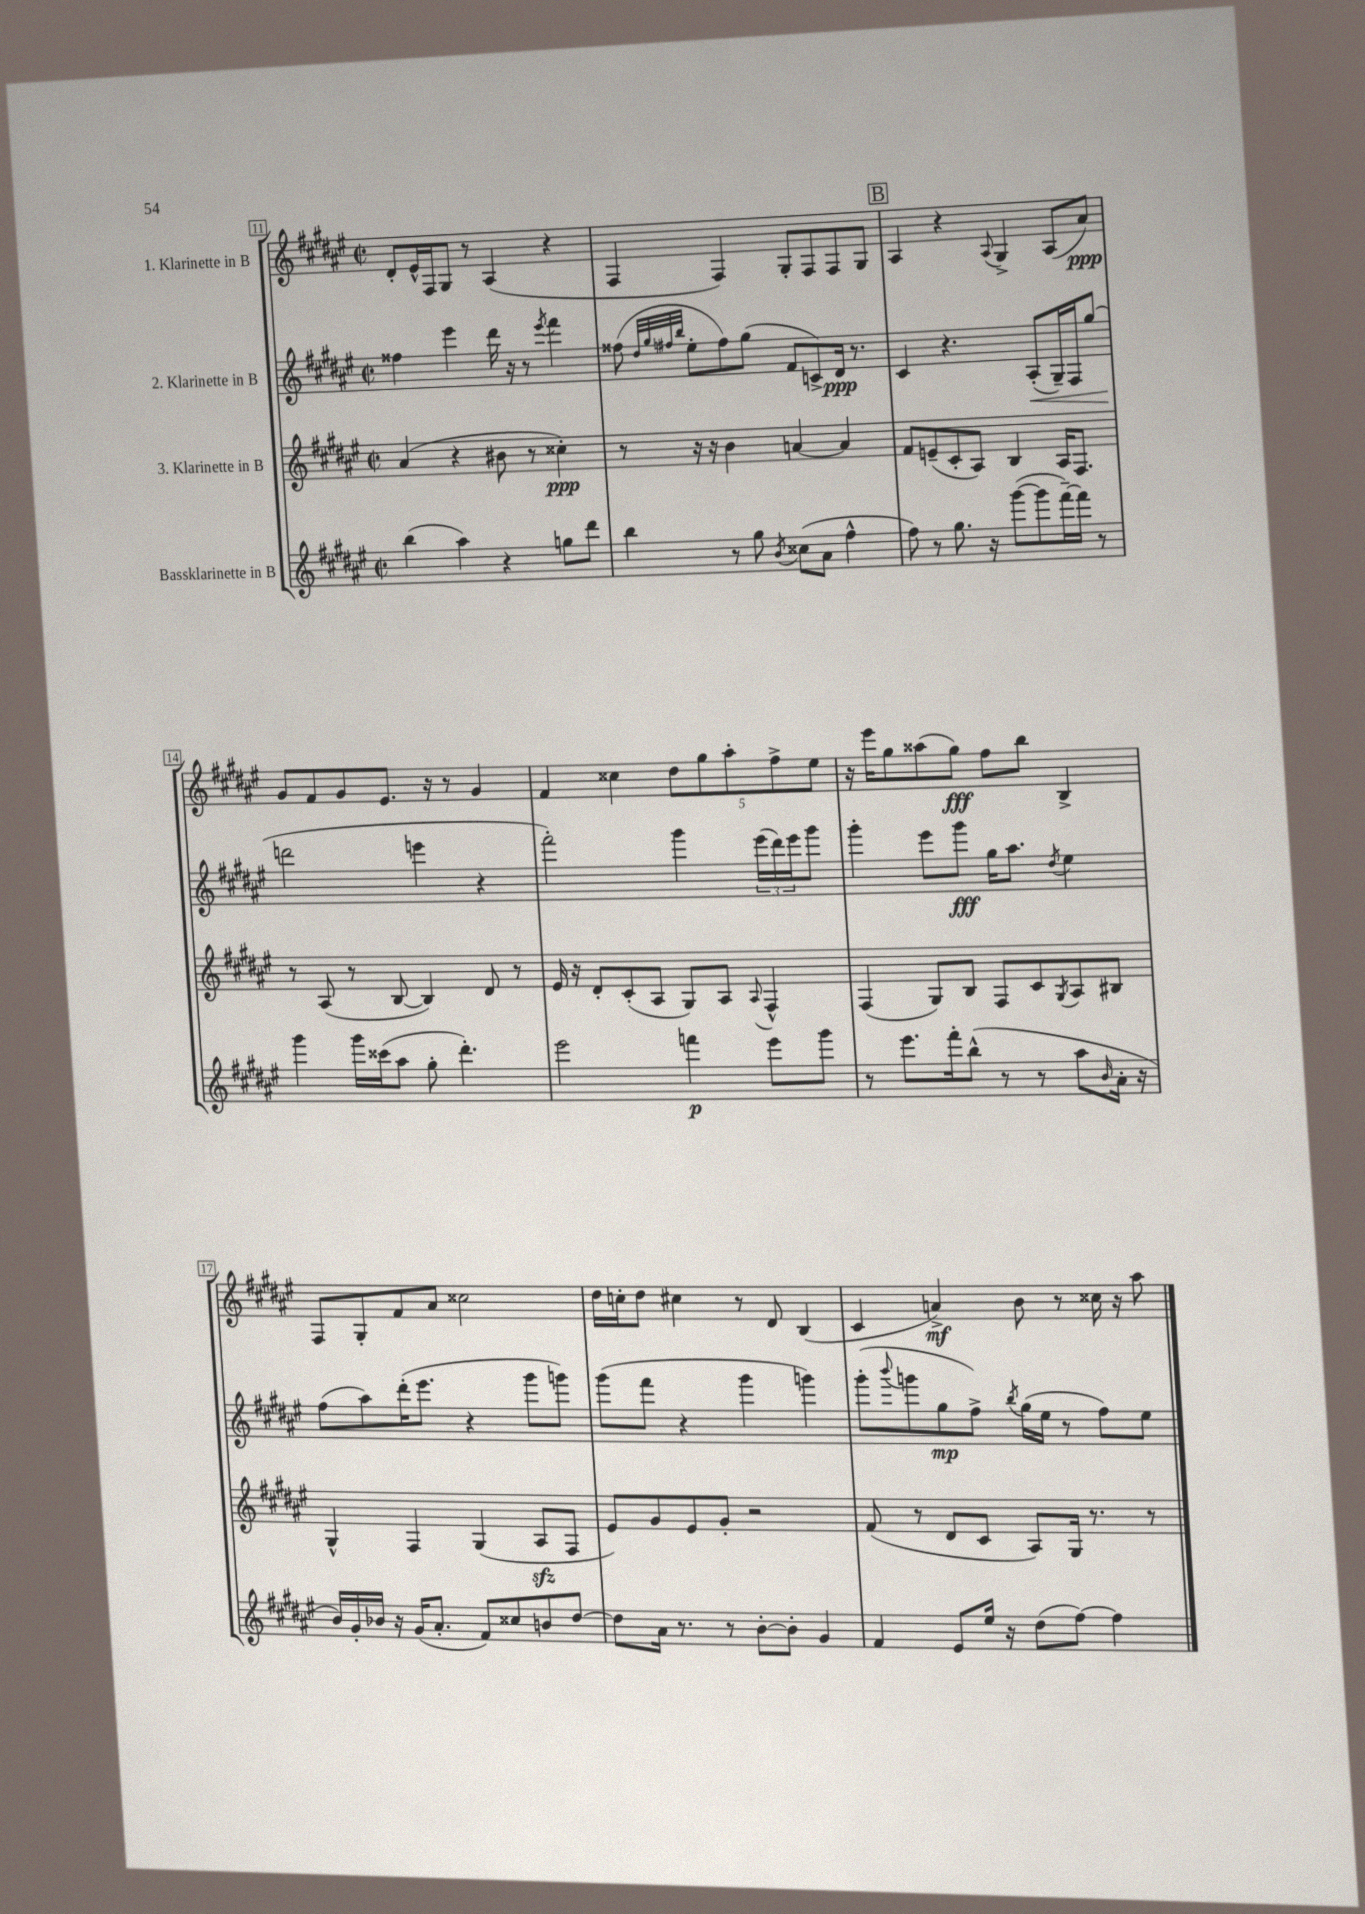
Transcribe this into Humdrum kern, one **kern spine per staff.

**kern	**kern	**kern	**kern
*staff4	*staff3	*staff2	*staff1
*clefG2	*clefG2	*clefG2	*clefG2
*k[f#c#g#d#a#e#]	*k[f#c#g#d#a#e#]	*k[f#c#g#d#a#e#]	*k[f#c#g#d#a#e#]
*M2/2	*M2/2	*M2/2	*M2/2
*met(c|)	*met(c|)	*met(c|)	*met(c|)
(4bb	(4a#	4ff##	8d#'
.	.	.	16e#^^
.	.	.	16F#
4aa#)	4r	4eee#	8G#
.	.	.	8r
4r	8b#	16ddd#	(4A#
.	.	16r	.
.	8r	8r	.
.	.	8qeee#	.
8gg	4cc##')	4fff#	4r
8ddd#	.	.	.
=	=	=	=
4bb	8r	(8ff##	4F#
.	.	32qqdd#	.
.	.	32qqgg#	.
.	.	32qqff#	.
.	.	32qqbb	.
.	16r	8ee#'	.
.	16r	.	.
8r	4b	8ff#)	4F#)
8gg#	.	(8gg#	.
8qb	.	.	.
(8cc##	[4a	8f#	8G#'
8a#	.	8c^)	8F#
4ff#^^	4a]	16d#	8F#
.	.	8.r	.
.	.	.	8G#
=	=	=	=
8ff#)	8f#	4c#	4A#
8r	(8e~	.	.
8.gg#	8c#'	4.r	4r
.	8A#)	.	.
16r	.	.	.
.	.	.	8qqA#
([8ggg#	4B	.	4G#^
8ggg#]	.	(8A#'	.
[16fff#~)	16A#	16G#~)	(8A#
16fff#]	8.F#	16F#	.
8r	.	(8gg#	8a#)
=	=	=	=
4ggg#	8r	2ddd	8g#
.	(8A#	.	8f#
16ggg#	8r	.	8g#
(16ccc##	.	.	.
8aa#	[8B	.	8.e#
8gg#'	4B])	4eee	.
.	.	.	16r
4.ddd#')	.	.	8r
.	8d#	4r	4g#
.	8r	.	.
=	=	=	=
2eee#	16e#	2fff#')	4f#
.	16r	.	.
.	8d#'	.	.
.	(8c#'	.	4cc##
.	8A#	.	.
4fff	8G#)	4ggg#	10dd#
.	.	.	10gg#
.	8A#	.	.
.	.	.	10aa#'
.	8qqA#	.	.
8eee#	4F#^^	(24eee#	.
.	.	24ddd#)	.
.	.	.	10ff#^
.	.	24eee#	.
8ggg#	.	8ggg#	.
.	.	.	10ee#
=	=	=	=
8r	(4F#	4ggg#'	16r
.	.	.	16eee#
8.eee#	.	.	8gg#
.	8G#)	8eee#	(8aa##
16fff#'	.	.	.
(8bb^^	8B	8ggg#	8gg#)
8r	8F#	16gg#	8ff#
.	.	8.aa#	.
8r	8c#	.	8bb
.	8qG#	8qdd#	.
8aa#	8A#	4ee#	4B^
16qqb	.	.	.
16a#'	8B#	.	.
16r	.	.	.
=	=	=	=
16b)	4G#^^	(8ff#	8F#
16g#'	.	.	.
16b-	.	8aa#)	8G#'
16r	.	.	.
(16g#	4F#	(16ddd#'	8f#
8.a#'	.	8.eee#	.
.	.	.	8a#
8f#)	(4G#	4r	2cc##
8cc##	.	.	.
8b	8A#	8ggg#	.
[8dd#	8F#	8ggg)	.
=	=	=	=
8dd#]	8e#)	(8ggg#	16dd#
.	.	.	16cc'
16a#	8g#	8fff#	8dd#
8.r	.	.	.
.	8e#	4r	4cc#
8r	8g#'	.	.
[8b'	2r	4ggg#	8r
8b']	.	.	8d#
4g#	.	4ggg)	(4B
=	=	=	=
4f#	(8f#	(8ggg#'	4c#
.	.	8qqbbb	.
.	8r	8ggg	.
8e#	8d#	8gg#	4a^)
16ee#	8c#	8ff#^)	.
16r	.	.	.
.	.	8qbb	.
(8dd#	8A#)	(16gg#	8b
.	.	16ee#	.
[8ff#)	16G#	8r	8r
.	8.r	.	.
4ff#]	.	8ff#)	16cc##
.	.	.	16r
.	8r	8ee#	8aa#
==	==	==	==
*-	*-	*-	*-
